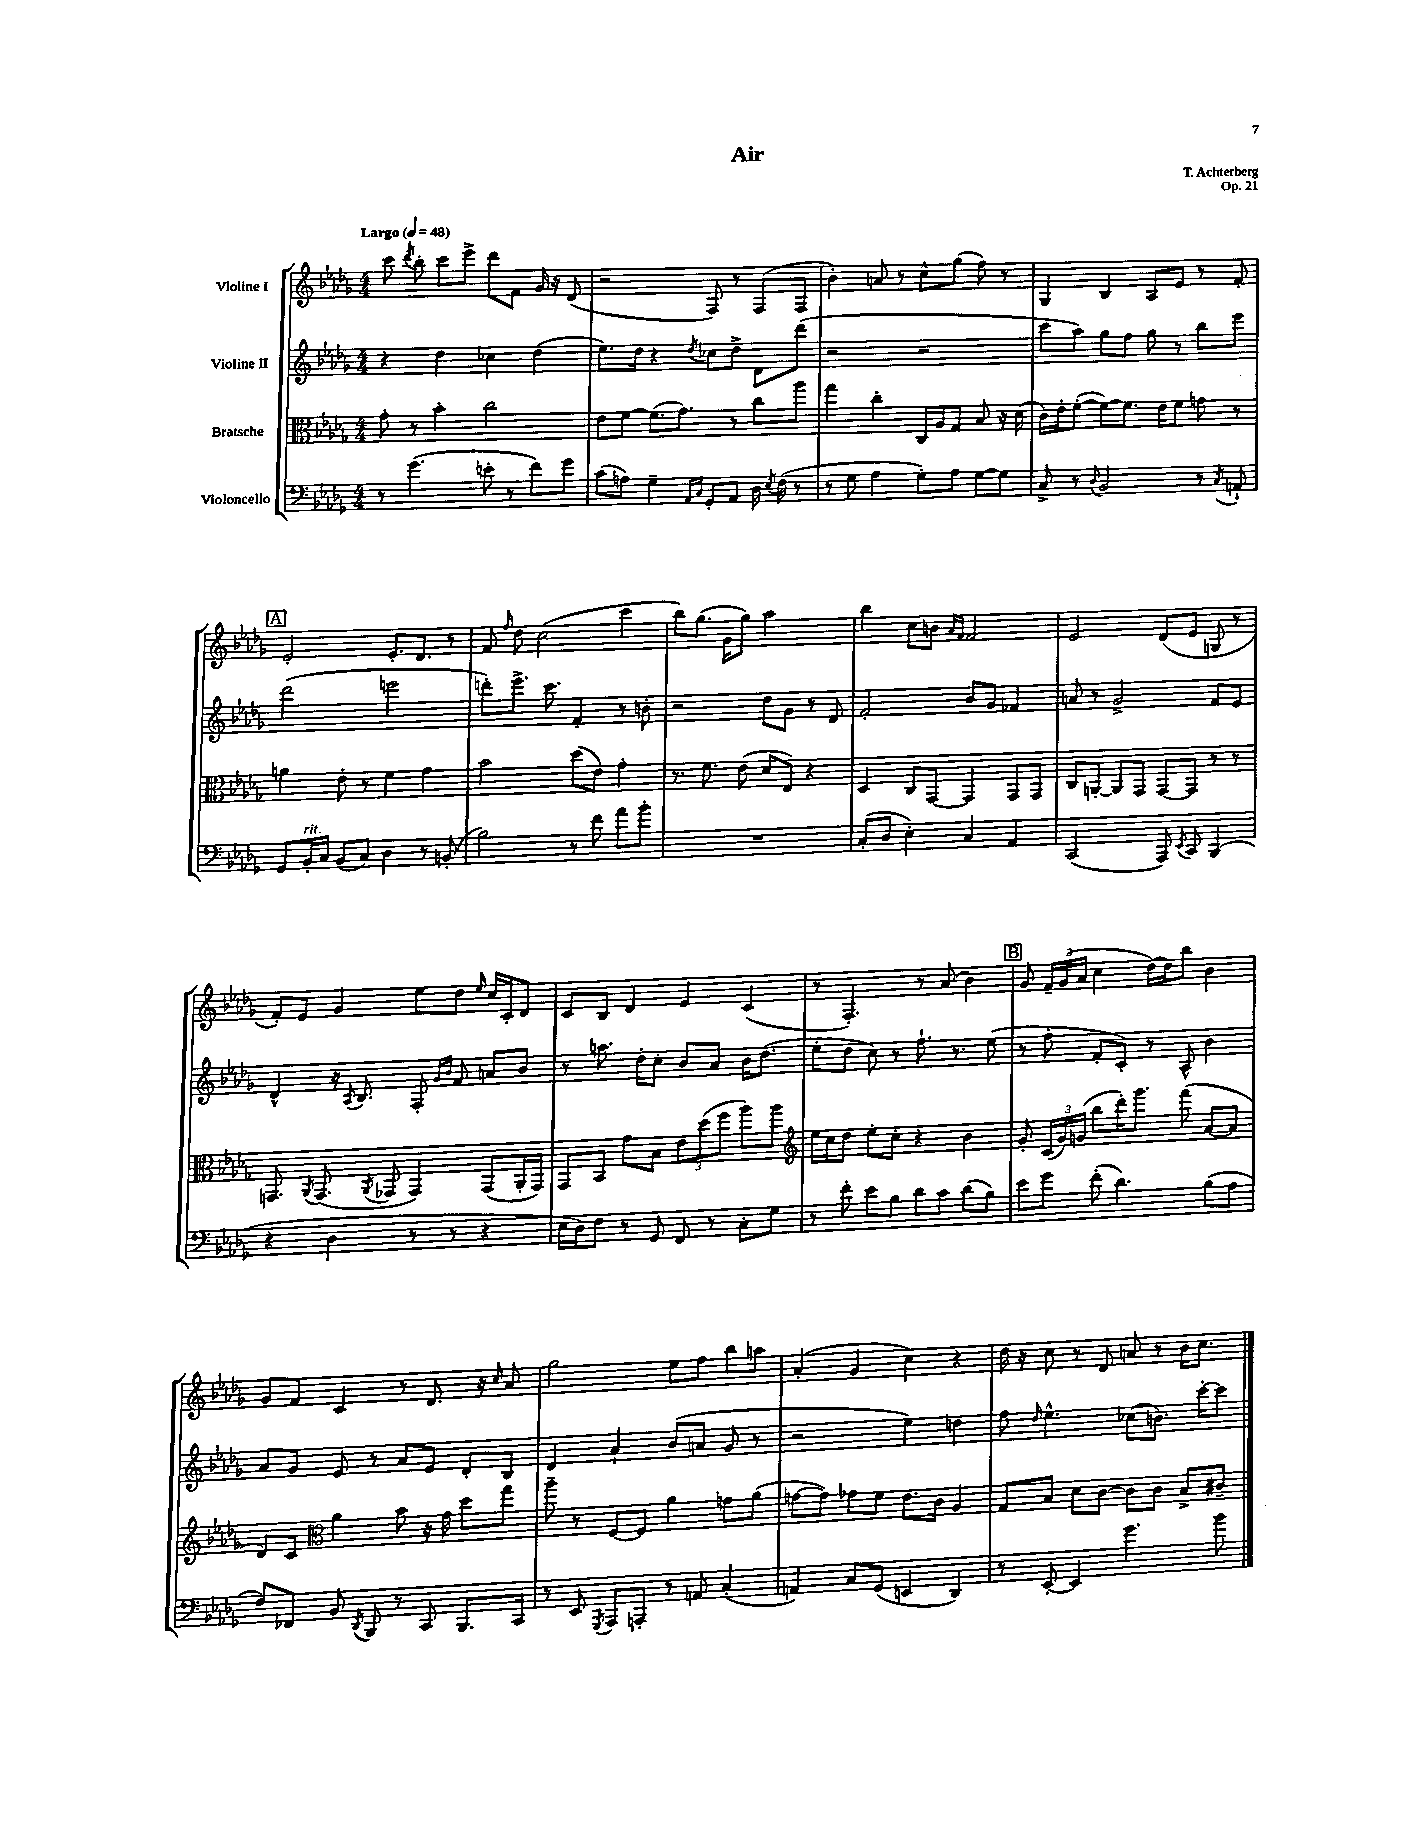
\header { title = "Air" composer = "T. Achterberg" opus = "Op. 21" }
<<
\new StaffGroup <<
\new Staff = "s0" \with { instrumentName = "Violine I" } {
    \clef treble \key des \major \numericTimeSignature \time 4/4 \tempo "Largo" 4 = 48
    \autoBeamOff c'''8 \acciaccatura { des'''8 } bes''8-. c'''8[ ees'''8]-> des'''8[ f'8] ges'16 r16 des'8( |
    r2 f8) r8 f8[( f8] |
    bes'4-.) a'8 r8 c''8[-^ ges''8]( f''8) r8 |
    ges4 bes4 aes8[ ees'8] r8 f'8-. |
    \mark \markup { \box "A" } ees'2-. ees'8.[-. des'8.] r8 |
    f'8 \grace { f''16 } des''8 c''2( c'''4 |
    bes''8[) ges''8.]( ges'16[ ges''8]) aes''2 |
    bes''4 c''8[ b'8] \grace { aes'16[ f'16] } f'2 |
    ees'2 des'8[( ees'8] g8 r8 |
    f'8[-.) ees'8] ges'4 ees''8[ des''8] \grace { ees''16 } c''16[ c'16-. des'8] |
    c'8[ bes8] des'4 ees'4 c'4( |
    r8 f4.-.) r8 aes'8( bes'4) |
    \mark \markup { \box "B" } ges'8 \tuplet 3/2 { f'16[-- ges'16( aes'16] } c''4 des''16[~) des''16 bes''8] bes'4 |
    ges'8[ f'8] c'4 r8 des'8. r16 \grace { c''16 } aes'8 |
    ges''2 ees''8[ f''8] bes''8[ a''8] |
    aes'4-.( ges'4 c''4) r4 |
    des''16 r16 c''8 r8 des'8 a'8 r8 bes'16[ c''8.] \bar "|." |
}
\new Staff = "s1" \with { instrumentName = "Violine II" } {
    \clef treble \key des \major \numericTimeSignature \time 4/4
    \autoBeamOff r4 des''4 ces''4 des''4( |
    ees''8.[) des''16] r4 \acciaccatura { des''8 } ces''8[ des''8]-> des'8[ des'''8]( |
    r2 r2 |
    c'''8[ aes''8]) ges''8[ f''8] ges''8 r8 bes''8[ ees'''8] |
    \mark \markup { \box "A" } des'''2( e'''2 |
    d'''8[-.) ees'''8.]-> c'''8. f'4-. r8 b'8-. |
    r2 des''8[ ges'8] r8 des'8 |
    f'2-. bes'8[ ges'8] fes'4 |
    a'8 r8 ges'2-> f'8[ ees'8] |
    des'4-^ r16 \acciaccatura { aes8 } bes8. f8-. \grace { ges'16[ bes'16] } f'8 a'8[ bes'8] |
    r8 a''8. des''16[-. c''8]-. bes'8[ aes'8] bes'16[ des''8.]( |
    ees''8[-. des''8] c''8) r8 f''8.-! r8. ees''8( |
    \mark \markup { \box "B" } r8 f''8-. f'8[-. c'8]-.) r8 aes8-^ bes'4 |
    aes'8[ ges'8] ees'8 r8 aes'8[ ees'8] des'8[-. bes8] |
    des'4 aes'4-! bes'8[( a'8] ges'8 r8 |
    r2 ees''4) d''4 |
    f''8 \grace { des''16 } ees''4.-^ ces''8[( b'8.]) c'''16[~-. c'''8] \bar "|." |
}
\new Staff = "s2" \with { instrumentName = "Bratsche" } {
    \clef alto \key des \major \numericTimeSignature \time 4/4
    \autoBeamOff ges'8-. r8 bes'4-. c''2 |
    ees'8[ f'8]~ f'8.[( ges'8.]) r8 c''8[ aes''8] |
    ges''4 c''4-. c16[ aes16 ges8] bes8 r16 des'16( |
    c'16[) ees'16-. f'8]~-.( f'8[~) f'8.] ees'16[ f'8] g'8 r8 |
    \mark \markup { \box "A" } a'4 ees'8-. r8 f'4 ges'4 |
    bes'2 des''8[( ees'8]) ges'4-. |
    r8. f'8. ees'8( des'8[ ees8]) r4 |
    des4 c8[ ges,8]~ ges,4 ges,8[ ges,8] |
    c8[ a,8]~-. a,8[ ges,8] ges,8[~ ges,8] r8 r8 |
    g,8. \acciaccatura { aes,8 } g,8.( \acciaccatura { aes,8 } ges,8 ges,4) ges,8[( aes,16-. ges,16]) |
    ges,8[ bes,8] ges'8[ bes8] \tuplet 3/2 { ees'8[ des''8( f''8] } aes''8[) aes''8] |
    \clef treble ees''16[ c''16 des''8] ees''8[-. c''8]-. r4 bes'4 |
    \mark \markup { \box "B" } ges'8-. \tuplet 3/2 { c'16[( ges'16) g'16]( } bes''8[ des'''16-.) ges'''8.] f'''8( aes'8[~ aes'8] |
    des'8[) c'8] \clef alto aes'4 bes'8 r16 ges'16 des''8[ ges''8] |
    aes''8-- r8 f8[~ f8] aes'4 g'8[ aes'8]( |
    g'8[~ g'8]) ges'8[ f'8] ees'8.[ c'16] aes4 |
    ges8[ bes8] des'8[ c'8]~ c'8[ c'8] bes8[-> cis'8]-- \bar "|." |
}
\new Staff = "s3" \with { instrumentName = "Violoncello" } {
    \clef bass \key des \major \numericTimeSignature \time 4/4
    \autoBeamOff r8 ges'4.( e'8-. r8 f'8[) ges'8] |
    c'8[( a8]) ges4-- \grace { aes,16[ c16] } ges,8[-. aes,8] des16 \acciaccatura { ees8 } f16( r8 |
    r8 ges8 aes4 ges8[-.) aes8] ges8[~ ges8] |
    c8-> r8 \appoggiatura { des8 } bes,2 r8 \acciaccatura { c8 } a,8-! |
    \mark \markup { \box "A" } ges,8[ bes,16-.^\markup { \italic "rit." } c16] bes,8[( c8]) des4 r8 b,8-.( |
    bes2) r8 f'8 aes'8[ bes'8]-. |
    R1 |
    c8[-.( des8] ees4-.) c4 aes,4 |
    c,2( aes,,8) \acciaccatura { ees,8 } c,8 bes,,4( |
    r4 des4 r8 r8 r4 |
    ees16[ des16) f8] r8 ges,8 f,8 r8 c8[-. ges8] |
    r8 f'8-. ees'8[ bes8] des'8[ c'8] des'8[( bes8]) |
    \mark \markup { \box "B" } ees'8[ ges'8] f'8-.( des'4.) bes8[( aes8] |
    f8[) fes,8] bes,8 \acciaccatura { des,8 } bes,,8 r8 c,8 bes,,8.[ c,16] |
    r8 ees,8 \acciaccatura { ges,,8 } aes,,8[ a,,8]-. r8 a,8 c4-.( |
    a,4) c8[ ges,8]( e,4 des,4) |
    r8 ees,8~-. ees,4 ges'4. bes'8 \bar "|." |
}
>>
>>
\layout { \context { \Score \remove "Bar_number_engraver" } }
